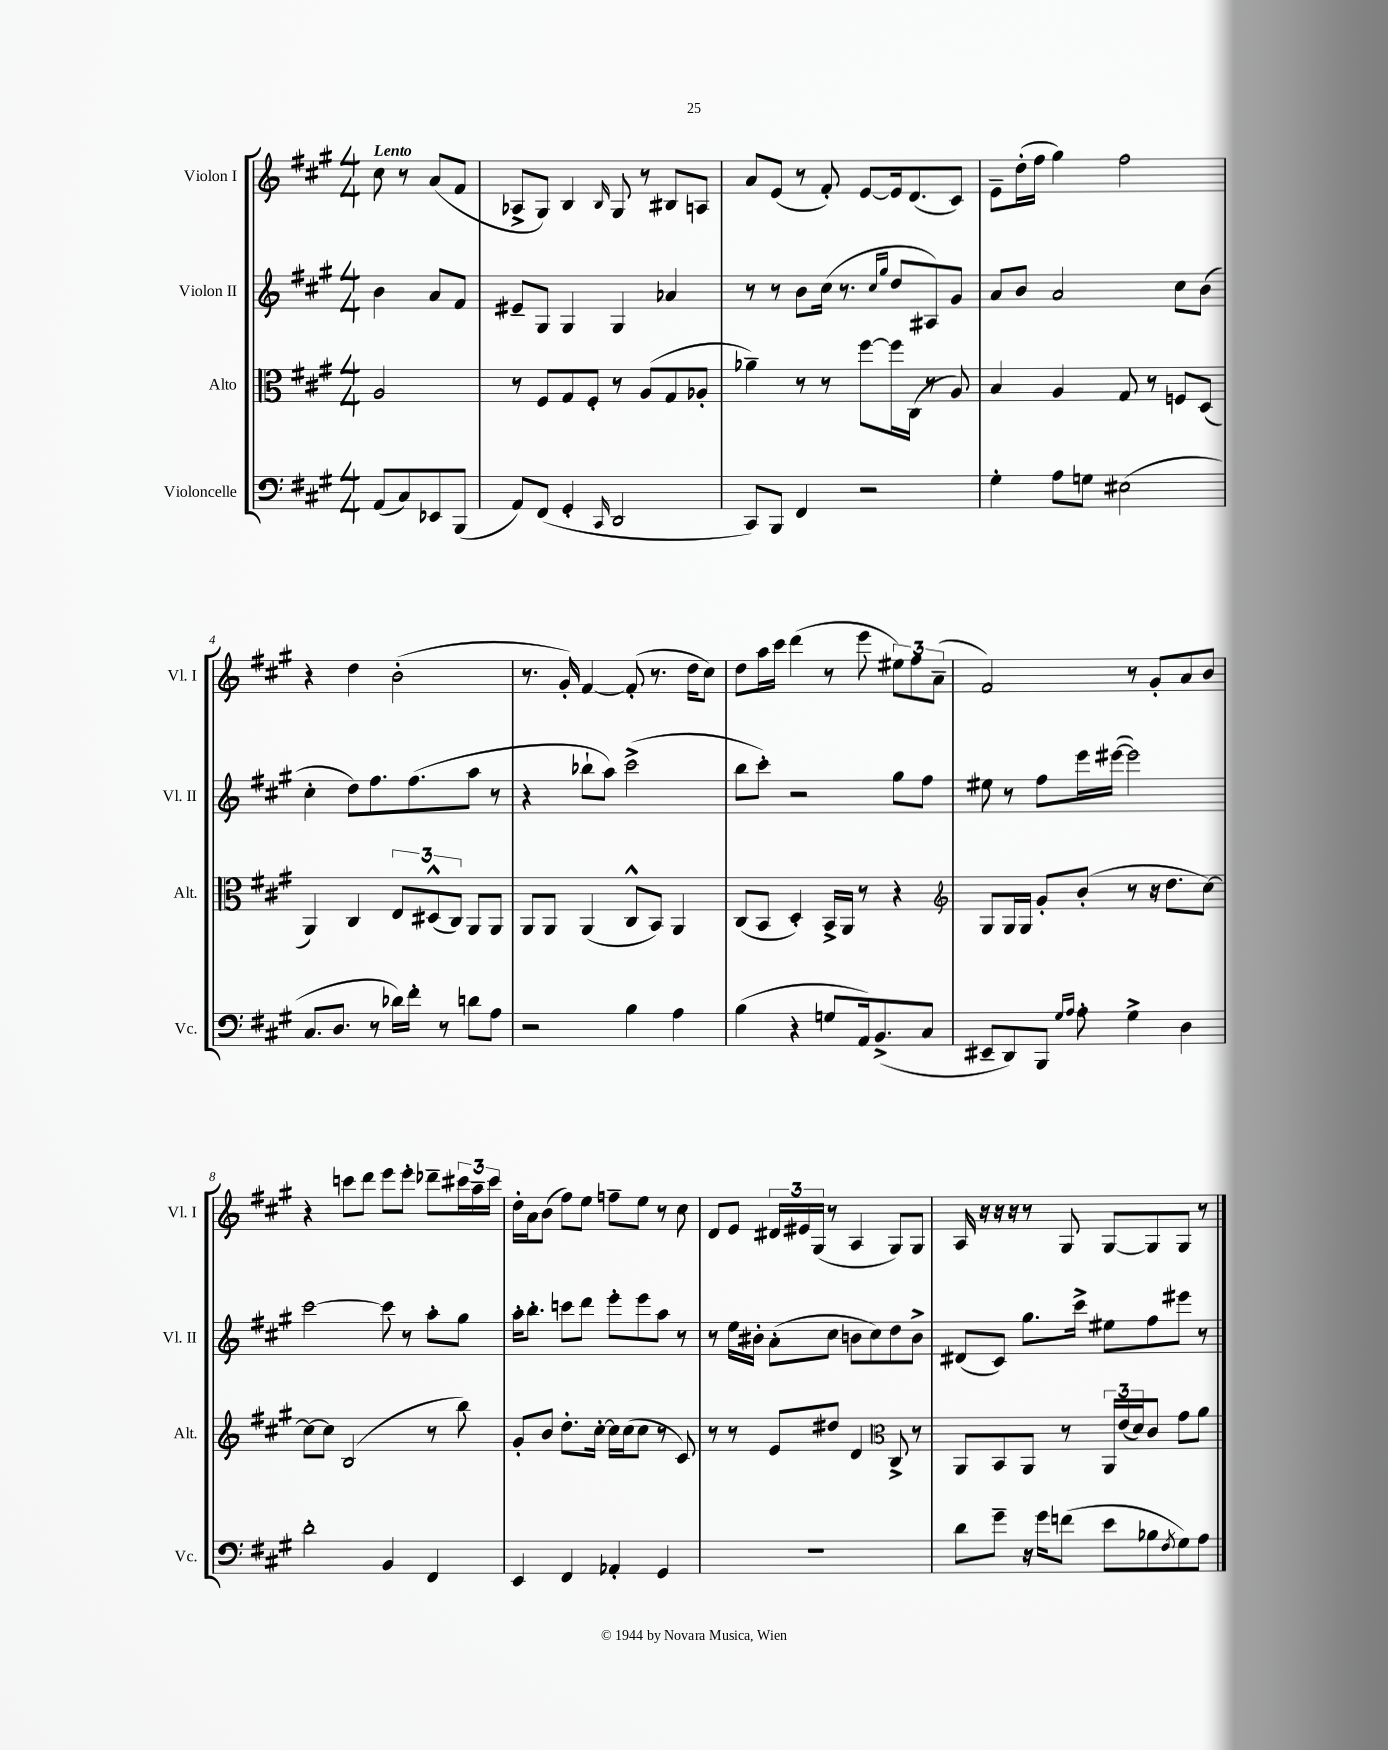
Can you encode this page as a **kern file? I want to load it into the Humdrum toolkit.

**kern	**kern	**kern	**kern
*staff4	*staff3	*staff2	*staff1
*clefF4	*clefC3	*clefG2	*clefG2
*k[f#c#g#]	*k[f#c#g#]	*k[f#c#g#]	*k[f#c#g#]
*M4/4	*M4/4	*M4/4	*M4/4
(8AA	2A	4b	8cc#
8C#)	.	.	8r
8EE-	.	8a	(8a
(8BBB	.	8f#	8f#
=	=	=	=
8AA)	8r	8e#~	8A-^
(8FF#	8F#	8G#	8G#)
4GG#'	8G#	4G#	4B
.	8F#'	.	.
16qqCC#	.	.	16qqB
2DD	8r	4G#	8G#
.	(8A	.	8r
.	8G#	4a-	8B#
.	8A-'	.	8A
=	=	=	=
8CC#)	4a-~)	8r	8a
8BBB	.	8r	(8e
4FF#	8r	8b	8r
.	8r	(16cc#	8f#')
.	.	8.r	.
2r	[8ff#	.	[8e
.	.	16qqcc#	.
.	.	16qqgg#	.
.	16ff#]	8dd	16e]
.	(16C#	.	(8.d
.	8r	8A#)	.
.	8A)	8g#	8c#)
=	=	=	=
4G#'	4B	8a	8e~
.	.	8b	(16dd'
.	.	.	16ff#
8A	4A	2a	4gg#)
8G	.	.	.
(2E#	8G#	.	2ff#
.	8r	.	.
.	8F	8cc#	.
.	(8D	(8b	.
=	=	=	=
8.C#	4AA)	4cc#'	4r
8.D	.	.	.
.	4C#	8dd)	4dd
8r	.	8.ff#	.
16d-)	12E	.	(2b'
16f#'	.	(8.ff#	.
.	(12D#^^	.	.
8r	.	.	.
.	12C#)	.	.
8d	8AA	8aa	.
8A	8AA	8r	.
=	=	=	=
2r	8AA	4r	8.r
.	8AA	.	.
.	.	.	16g#')
.	(4AA	8bb-`	[4f#
.	.	8aa)	.
4B	8C#^^	(2ccc#^	(8f#']
.	8BB)	.	8.r
4A	4AA	.	.
.	.	.	16dd
.	.	.	8cc#)
=	=	=	=
(4B	(8C#	8bb	8dd
.	8BB	8ccc#')	16aa
.	.	.	16ccc#
4r	4D')	2r	(4ddd
8G	16BB^	.	8r
.	16AA	.	.
16AA)	8r	.	8eee
(8.BB^	.	.	.
.	4r	8gg#	12ee#)
.	.	.	12ff#
8C#	.	8ff#	.
.	.	.	(12a~
=	=	=	=
*	*clefG2	*	*
8EE#~	8G#	8ee#	2f#)
8DD)	16G#	8r	.
.	16G#	.	.
8BBB	8g#'	8ff#	.
16qqG#	.	.	.
16qqA	.	.	.
8A'	(8b'	16eee	.
.	.	([16eee#	.
4G#^	8r	2eee#])	8r
.	16r	.	8g#'
.	8.dd	.	.
4D	.	.	8a
.	[8cc#)	.	8b
=	=	=	=
2d'	8cc#_	[2ccc#	4r
.	8cc#]	.	.
.	(2B	.	8ccc
.	.	.	8ddd
4BB	.	8ccc#]	8eee
.	.	8r	8eee'
4FF#	8r	8aa'	8ddd-~
.	8bb)	8gg#	24ccc#
.	.	.	24aa~
.	.	.	24ccc#
=	=	=	=
4EE	8g#'	16aa'	16dd'
.	.	8.bb'	16a
.	8b	.	(8b
4FF#	8.dd'	8ccc	8ff#)
.	.	8ddd	8ee
.	[16cc#'	.	.
4AA-'	16cc#]	8eee'	8ff~
.	(16cc#	.	.
.	8cc#	8eee	8ee
4GG#	8r	8aa	8r
.	8c#)	8r	8cc#
=	=	=	=
1r	8r	8r	8d
.	8r	16ee	8e
.	.	16b#'	.
.	8e	(8a'	24d#
.	.	.	24e#
.	.	.	(24G#
.	8dd#	8cc#	8r
.	4d	8b	4A
.	.	8cc#)	.
*	*clefC3	*	*
.	8C#^	8dd	8G#)
.	8r	8b^	8G#
=	=	=	=
8d	8AA	(8d#	16A
.	.	.	16r
8g#~	8BB	8c#)	16r
.	.	.	16r
16r	8AA	8.gg#	8r
16g#	.	.	.
(8f	8r	.	8G#
.	.	16ccc#^	.
8e	24AA	8ee#	[8G#
.	(24e	.	.
.	24d)	.	.
8B-	8c#	8ff#	8G#]
8qF#	.	.	.
8G#)	8g#	8eee#	8G#
8A	8a	8r	8r
==	==	==	==
*-	*-	*-	*-
